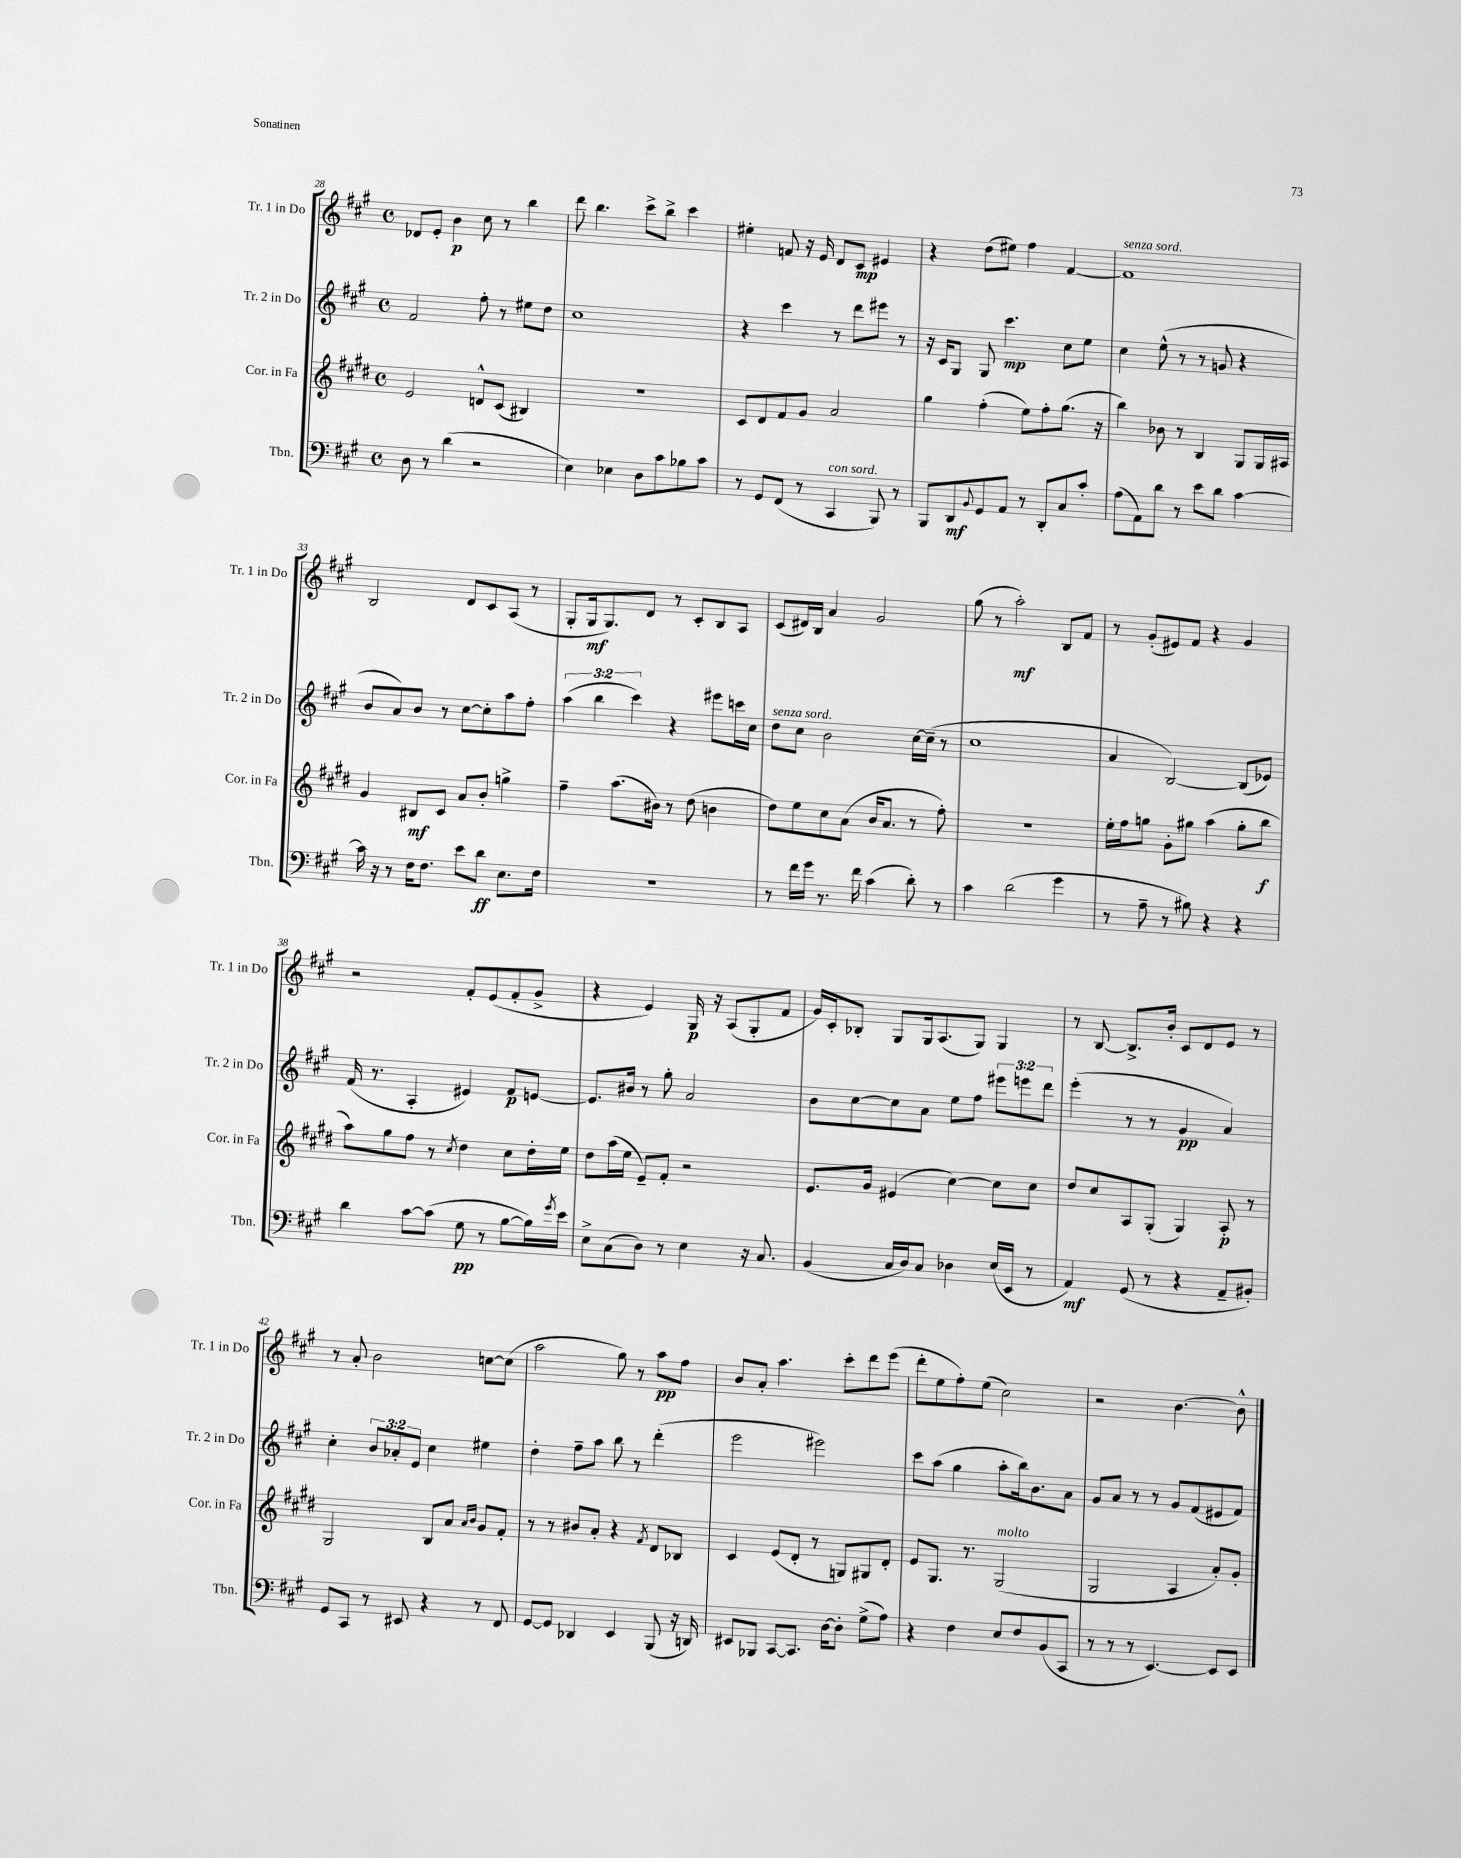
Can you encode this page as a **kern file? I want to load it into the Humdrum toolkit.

**kern	**dynam	**kern	**dynam	**kern	**dynam	**kern	**dynam
*part4	*part4	*part3	*part3	*part2	*part2	*part1	*part1
*staff4	*staff4	*staff3	*staff3	*staff2	*staff2	*staff1	*staff1
*I"Tbn.	*	*I"Cor. in Fa	*	*I"Tr. 2 in Do	*	*I"Tr. 1 in Do	*
*I'Tbn.	*	*I'Cor. in Fa	*	*I'Tr. 2 in Do	*	*I'Tr. 1 in Do	*
*clefF4	*	*clefG2	*	*clefG2	*	*clefG2	*
*k[f#c#g#]	*	*k[f#c#g#d#]	*	*k[f#c#g#]	*	*k[f#c#g#]	*
*M4/4	*	*M4/4	*	*M4/4	*	*M4/4	*
*met(c)	*	*met(c)	*	*met(c)	*	*met(c)	*
=28	=28	=28	=28	=28	=28	=28	=28
8D\	.	2e/	.	2f#/	.	8d-X/L	.
8r	.	.	.	.	.	8e'/J	.
(4d\	.	.	.	.	.	4b\	p
2r	.	8dn^^/L	.	8ff#'\	.	8cc#\	.
.	.	(8c#/J	.	8r	.	8r	.
.	.	4B#X/)	.	8ee#X\L	.	4bb\	.
.	.	.	.	8dd\J	.	.	.
=29	=29	=29	=29	=29	=29	=29	=29
4E\)	.	1r	.	1cc#	.	8ddd\	.
.	.	.	.	.	.	4.bb\	.
4E-X\	.	.	.	.	.	.	.
8D\L	.	.	.	.	.	8ccc#^\L	.
8c#\	.	.	.	.	.	8bb^\J	.
8B-X\	.	.	.	.	.	4ccc#\	.
8c#\J	.	.	.	.	.	.	.
=30	=30	=30	=30	=30	=30	=30	=30
8r	.	8c#/L	.	4r	.	4ee#X'\	.
8GG#/L	.	8d#/	.	.	.	.	.
(8FF#/J	.	8f#/	.	4ccc#\	.	8fn/	.
8r	.	8g#/J	.	.	.	16r	.
.	.	.	.	.	.	16e/	.
!LO:TX:a:i:t=con sord.	!	!	!	!	!	!	!
4CC#/	.	2a/	.	8r	.	8d/L	.
.	.	.	.	8ddd\L	.	8c#/J	mp
8BBB/)	.	.	.	8eee#X\J	.	4e#X/	.
8r	.	.	.	8r	.	.	.
=31	=31	=31	=31	=31	=31	=31	=31
8BBB/L	.	4gg#\	.	16r	.	4r	.
.	.	.	.	16c#/KL	.	.	.
8DD/	mf	.	.	8G#/J	.	.	.
8qqBB/	.	.	.	.	.	.	.
8GG#/	.	(4ff#'\	.	8G#/	.	(8dd\L	.
8AA/J	.	.	.	4.ccc#\	mp	8ee#X\J)	.
8r	.	8ee\L)	.	.	.	4ff#\	.
8DD'/L	.	8ff#'\	.	.	.	.	.
8C#/	.	(8.gg#\J	.	8cc#\L	.	[4f#/	.
8c#'/J	.	.	.	8ee\J	.	.	.
.	.	16r	.	.	.	.	.
=32	=32	=32	=32	=32	=32	=32	=32
!	!	!	!	!	!	!LO:TX:a:i:t=senza sord.	!
(8A\L	.	4bb\)	.	4cc#\	.	1f#]	.
8AA\)	.	.	.	.	.	.	.
8d\J	.	8b-X\	.	(8ee^^\	.	.	.
8r	.	8r	.	8r	.	.	.
8e\L	.	4B/	.	8r	.	.	.
8d\J	.	.	.	8gn/	.	.	.
[4c#\	.	8G#/L	.	4r	.	.	.
.	.	16G#/L	.	.	.	.	.
.	.	16A#X/JJ	.	.	.	.	.
!!LO:LB:g=z
=33	=33	=33	=33	=33	=33	=33	=33
16c#\]	.	4g#/	.	8b/L	.	2B/	.
16r	.	.	.	.	.	.	.
8r	.	.	.	8a/)	.	.	.
16F#\KL	.	8B#X/L	mf	8b/J	.	.	.
8.F#\J	.	.	.	.	.	.	.
.	.	8c#/J	.	8r	.	.	.
8e\L	.	8a/L	.	[8cc#\L	.	8d/L	.
8d\J	ff	8b'/J	.	8cc#'\]	.	8c#/	.
8.E\L	.	4ggn^\	.	8aa\	.	(8A/J	.
.	.	.	.	8ff#'\J	.	8r	.
16F#\Jk	.	.	.	.	.	.	.
=34	=34	=34	=34	=34	=34	=34	=34
1r	.	4ff#~\	.	(6aa\	.	8G#'/L	.
.	.	.	.	.	.	16G#/k	mf
.	.	.	.	6bb\	.	.	.
.	.	.	.	.	.	8.G#/)	.
.	.	(8.aa\L	.	.	.	.	.
.	.	.	.	6ccc#\)	.	.	.
.	.	.	.	.	.	8d/J	.
.	.	16b#X\Jk)	.	.	.	.	.
.	.	8r	.	4r	.	8r	.
.	.	(8dd#\	.	.	.	8c#'/L	.
.	.	4bn\	.	8eee#X\L	.	8B/	.
.	.	.	.	16cccn\L	.	8A/J	.
.	.	.	.	16cc#\JJ	.	.	.
=35	=35	=35	=35	=35	=35	=35	=35
!	!	!	!	!LO:TX:a:i:t=senza sord.	!	!	!
8r	.	8dd#\L)	.	8dd\L	.	(8c#/L	.
16f#\LL	.	8ee\	.	8cc#\J	.	16d#X/L)	.
16g#\JJ	.	.	.	.	.	16B/JJ	.
8.r	.	8cc#\	.	2b\	.	4a/	.
.	.	(8a\J	.	.	.	.	.
16f#\	.	.	.	.	.	.	.
(4c#\	.	16b/KL	.	.	.	2g#/	.
.	.	8.a/J	.	.	.	.	.
8d'\)	.	8r	.	[16cc#\LL	.	.	.
.	.	.	.	(16cc#~\JJ]	.	.	.
8r	.	8ff#'\)	.	8r	.	.	.
=36	=36	=36	=36	=36	=36	=36	=36
4c#\	.	1r	.	1cc#	.	(8gg#\	.
.	.	.	.	.	.	8r	.
(2d\	.	.	.	.	.	2aa'\)	mf
4g#\	.	.	.	.	.	8B/L	.
.	.	.	.	.	.	8f#/J	.
=37	=37	=37	=37	=37	=37	=37	=37
8r	.	16ee'\LL	.	4a/	.	8r	.
.	.	16ff#\J	.	.	.	.	.
8A~\	.	8ggn\J	.	.	.	(8g#'/L	.
8r	.	8g#'\L	.	[2B/)	.	8e#X/)	.
8B#X\)	.	8gg#X\J	.	.	.	8f#/J	.
4r	.	(4aa\	.	.	.	4r	.
4r	.	8gg#'\L	.	(8B/L]	.	4g#/	.
.	.	8bb\J	f	8e-X/J)	.	.	.
!!LO:LB:g=z
=38	=38	=38	=38	=38	=38	=38	=38
4d\	.	8aa\L)	.	(16f#/	.	2r	.
.	.	.	.	8.r	.	.	.
.	.	8gg#\	.	.	.	.	.
[8c#\L	.	8ff#\J	.	4A'/	.	.	.
(8c#\J]	.	8r	.	.	.	.	.
.	.	8qcc#/	.	.	.	.	.
8G#\	pp	4dd#\	.	4e#X/)	.	8f#'/L	.
8r	.	.	.	.	.	(8e/	.
[8B\L	.	8cc#\L	.	8f#/L	p	8f#'/	.
16B\L])	.	16dd#'\L	.	[8en/J	.	8g#^/J	.
8qg#/	.	.	.	.	.	.	.
16e\JJ	.	16ee\JJ	.	.	.	.	.
=39	=39	=39	=39	=39	=39	=39	=39
8E^\L	.	8dd#\L	.	8.e/L]	.	4r	.
(8C#\	.	(16aa\L	.	.	.	.	.
.	.	16ee\JJ	.	16b#X/Jk	.	.	.
8D\J)	.	8e~/L)	.	8r	.	4e/)	.
8r	.	8f#'/J	.	8gg#'\	.	.	.
4E\	.	2r	.	2a/	.	16G#/	p
.	.	.	.	.	.	16r	.
.	.	.	.	.	.	(8A/L	.
16r	.	.	.	.	.	8G#'/	.
8.C#/	.	.	.	.	.	.	.
.	.	.	.	.	.	8f#/J	.
=40	=40	=40	=40	=40	=40	=40	=40
(4BB/	.	8.e/L	.	8b\L	.	16g#/LL)	.
.	.	.	.	.	.	16c#'/J	.
.	.	.	.	[8cc#\	.	8B-X'/J	.
.	.	16g#/Jk	.	.	.	.	.
16C#/LL	.	(4e#X/	.	8cc#\]	.	8G#/L	.
16D/J)	.	.	.	.	.	.	.
8C#/J	.	.	.	8a\J	.	16G#/k	.
.	.	.	.	.	.	(8.A/	.
4D-X\	.	[4cc#\)	.	8ee\L	.	.	.
.	.	.	.	8ff#\J	.	8G#/J)	.
(16E/LL	.	8cc#\L]	.	12eee#X\L	.	4G#/	.
16EE/JJ	.	.	.	.	.	.	.
.	.	.	.	12eeen\	.	.	.
8r	.	8cc#\J	.	.	.	.	.
.	.	.	.	12ddd\J	.	.	.
=41	=41	=41	=41	=41	=41	=41	=41
4AA/)	mf	8dd#/L	.	(4eee'\	.	8r	.
.	.	8cc#/	.	.	.	[8B/	.
(8GG#/	.	8A/	.	8r	.	8.B^/L]	.
8r	.	(8G#'/J	.	8r	.	.	.
.	.	.	.	.	.	16b'/Jk	.
4r	.	4G#/)	.	4g#/	pp	8c#/L	.
.	.	.	.	.	.	8d/	.
8AA~/L	.	8A'/	p	4a/)	.	8e/J	.
8BB#X'/J)	.	8r	.	.	.	8r	.
!!LO:LB:g=z
=42	=42	=42	=42	=42	=42	=42	=42
8GG#/L	.	2G#/	.	4cc#'\	.	8r	.
8CC#/J	.	.	.	.	.	8a'/	.
8r	.	.	.	12b/L	.	2b\	.
.	.	.	.	12a-X'/	.	.	.
8EE#X/	.	.	.	.	.	.	.
.	.	.	.	12e/J	.	.	.
4r	.	8B/L	.	4cc#\	.	.	.
.	.	8a/J	.	.	.	.	.
.	.	16qqa/LL	.	.	.	.	.
.	.	16qqb/JJ	.	.	.	.	.
8r	.	8g#/L	.	4ee#X\	.	[8ccn\L	.
8FF#/	.	8f#'/J	.	.	.	(8cc\J]	.
=43	=43	=43	=43	=43	=43	=43	=43
[8GG#/L	.	8r	.	4dd'\	.	2aa\	.
8GG#/J]	.	8r	.	.	.	.	.
4DD-X/	.	8b#X/L	.	8ff#~\L	.	.	.
.	.	8a'/J	.	8aa\J	.	.	.
4EE/	.	4r	.	8bb\	.	8gg#\)	.
.	.	.	.	8r	.	8r	.
.	.	8qf#/	.	.	.	.	.
(8BBB/	.	8d#/L	.	(4ddd'\	.	8aa\L	pp
16r	.	8B-X/J	.	.	.	8ff#\J	.
16DDn/)	.	.	.	.	.	.	.
=44	=44	=44	=44	=44	=44	=44	=44
8EE#X/L	.	4c#/	.	2eee\	.	8b/L	.
8BBB-X/J	.	.	.	.	.	8a'/J	.
[8CC#/L	.	(8e/L	.	.	.	4.aa\	.
8.CC#/J]	.	8d#'/J	.	.	.	.	.
.	.	8r	.	2eee#X\)	.	.	.
[16D\KL	.	.	.	.	.	.	.
8D'\J]	.	8Gn/L)	.	.	.	8ccc#'\L	.
(8G#^\L	.	8G#X/	.	.	.	8ddd\	.
8A\J)	.	8d#'/J	.	.	.	(8eee\J	.
=45	=45	=45	=45	=45	=45	=45	=45
4r	.	8e/L	.	8ccc#\L	.	8ddd'\L	.
.	.	8.G#/J	.	(8aa\J	.	8ee\	.
4F#\	.	.	.	4gg#\	.	8ff#'\)	.
.	.	8.r	.	.	.	.	.
.	.	.	.	.	.	(8ee\J	.
!	!	!LO:TX:a:i:t=molto	!	!	!	!	!
8E/L	.	(2G#/	.	8aa'\L	.	2cc#\)	.
8F#/	.	.	.	16bb\k)	.	.	.
.	.	.	.	8.b\	.	.	.
(8BB/	.	.	.	.	.	.	.
8CC#/J	.	.	.	8a\J	.	.	.
=46	=46	=46	=46	=46	=46	=46	=46
8r	.	2G#/	.	8g#/L	.	2r	.
8r	.	.	.	8a/J	.	.	.
8r	.	.	.	8r	.	.	.
[4.EE/)	.	.	.	8r	.	.	.
.	.	4A/	.	8g#/L	.	[4.b\	.
.	.	.	.	(8f#/	.	.	.
8EE/L]	.	8a'/L)	.	8e#X/	.	.	.
8EE/J	.	8g#'/J	.	8f#/J)	.	8b^^\]	.
==	==	==	==	==	==	==	==
*-	*-	*-	*-	*-	*-	*-	*-
